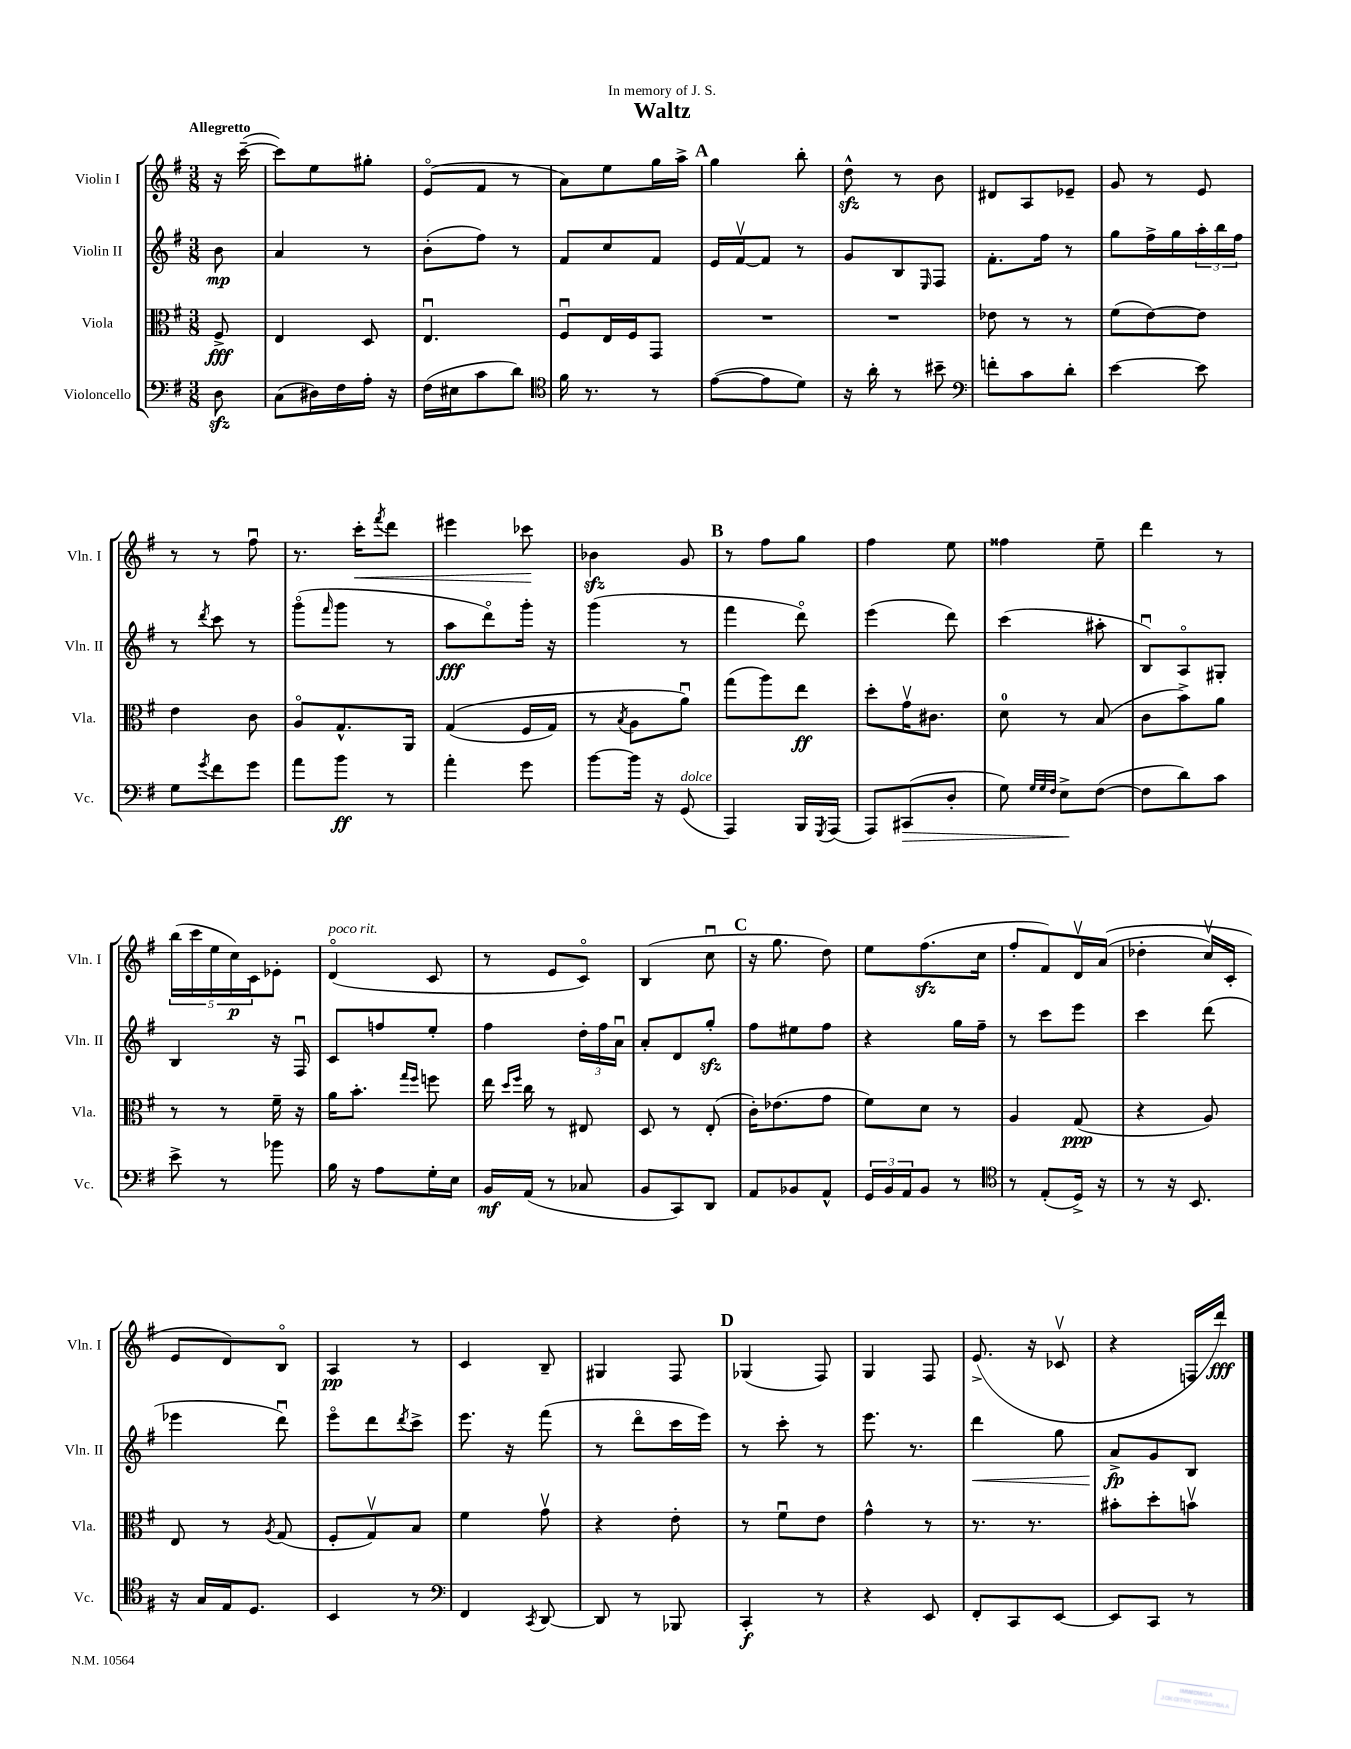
\header { title = "Waltz" dedication = "In memory of J. S." }
<<
\new StaffGroup <<
\new Staff = "s0" \with { instrumentName = "Violin I" shortInstrumentName = "Vln. I" } {
    \clef treble \key g \major \numericTimeSignature \time 3/8 \partial 8 \tempo "Allegretto"
    r16 c'''16~--( |
    c'''8) e''8 gis''8-. |
    e'8\flageolet( fis'8 r8 |
    a'8) e''8 g''16 a''16-> |
    \mark \markup { \bold "A" } g''4 b''8-. |
    d''8-^\sfz r8 b'8 |
    dis'8 a8 ees'8-- |
    g'8 r8 e'8 |
    r8 r8 fis''8\downbow |
    r8. c'''16-.\< \acciaccatura { fis'''8 } d'''8 |
    eis'''4 ces'''8\! |
    bes'4\sfz g'8 |
    \mark \markup { \bold "B" } r8 fis''8 g''8 |
    fis''4 e''8 |
    fisis''4 e''8-- |
    d'''4 r8 |
    \tuplet 5/4 { b''16( c'''16 e''16 c''16\p) c'16 } ees'8-. |
    d'4\flageolet^\markup { \italic "poco rit." }( c'8 |
    r8 e'8 c'8\flageolet) |
    b4( c''8\downbow |
    \mark \markup { \bold "C" } r16 g''8. d''8) |
    e''8 fis''8.\sfz( c''16 |
    fis''8-. fis'8) d'16\upbow a'16(\( |
    des''4-. c''16\upbow) c'16-. |
    e'8 d'8\) b8\flageolet |
    a4\pp r8 |
    c'4 b8-- |
    gis4 fis8 |
    \mark \markup { \bold "D" } ges4( fis8) |
    g4 fis8 |
    e'8.->( r16 ces'8\upbow |
    r4 f16 d'''16\fff) \bar "|." |
}
\new Staff = "s1" \with { instrumentName = "Violin II" shortInstrumentName = "Vln. II" } {
    \clef treble \key g \major \numericTimeSignature \time 3/8 \partial 8
    b'8\mp |
    a'4 r8 |
    b'8-.( fis''8) r8 |
    fis'8 c''8 fis'8 |
    \mark \markup { \bold "A" } e'16 fis'16~\upbow fis'8 r8 |
    g'8 b8 \grace { e16 } fis8 |
    fis'8.-. fis''16 r8 |
    g''8 fis''16-> g''16 \tuplet 3/2 { a''16-. b''16 fis''16 } |
    r8 \acciaccatura { d'''8 } c'''8 r8 |
    g'''8\flageolet( \grace { fis'''16 } g'''8 r8 |
    a''8\fff d'''8\flageolet) g'''16-. r16 |
    g'''4( r8 |
    \mark \markup { \bold "B" } fis'''4 d'''8\flageolet) |
    e'''4( d'''8) |
    c'''4( ais''8-. |
    b8\downbow) a8\flageolet gis8-. |
    b4 r16 fis16\downbow |
    c'8 f''8 e''8-. |
    fis''4 \tuplet 3/2 { d''16-. fis''16 a'16\downbow } |
    a'8-. d'8 g''8-.\sfz |
    \mark \markup { \bold "C" } fis''8 eis''8 fis''8 |
    r4 g''16 fis''16-- |
    r8 c'''8 e'''8 |
    c'''4 d'''8( |
    ees'''4 d'''8\downbow) |
    e'''8\flageolet d'''8 \acciaccatura { d'''8 } c'''8-> |
    e'''8. r16 fis'''8( |
    r8 d'''8\flageolet c'''16 e'''16) |
    \mark \markup { \bold "D" } r8 c'''8-. r8 |
    e'''8. r8. |
    d'''4\< g''8 |
    a'8->\fp\! g'8 b8 \bar "|." |
}
\new Staff = "s2" \with { instrumentName = "Viola" shortInstrumentName = "Vla." } {
    \clef alto \key g \major \numericTimeSignature \time 3/8 \partial 8
    fis8->\fff |
    e4 d8 |
    e4.\downbow |
    fis8\downbow e16 fis16 g,8 |
    \mark \markup { \bold "A" } R4. |
    R4. |
    ees'8 r8 r8 |
    fis'8( e'8~) e'8 |
    e'4 c'8 |
    a8\flageolet g8.-^ a,16 |
    g4(\( fis16 g16) |
    r8 \acciaccatura { b8 } a8 a'8\downbow\) |
    \mark \markup { \bold "B" } g''8( a''8) e''8\ff |
    d''8-. g'16\upbow cis'8. |
    d'8-0 r8 b8( |
    c'8 b'8->) a'8 |
    r8 r8 fis'16-- r16 |
    a'16 b'8.-. \grace { g''16 fis''16 } f''8 |
    e''16 \grace { d''16 fis''16 } c''16 r8 eis8 |
    d8 r8 e8-.( |
    \mark \markup { \bold "C" } c'16-.) ees'8.( g'8 |
    fis'8) d'8 r8 |
    a4 g8\ppp( |
    r4 a8) |
    e8 r8 \acciaccatura { a8 } g8( |
    fis8-. g8\upbow) b8 |
    fis'4 g'8\upbow |
    r4 e'8-. |
    \mark \markup { \bold "D" } r8 fis'8\downbow e'8 |
    g'4-^ r8 |
    r8. r8. |
    bis'8-. d''8-. b'8\upbow \bar "|." |
}
\new Staff = "s3" \with { instrumentName = "Violoncello" shortInstrumentName = "Vc." } {
    \clef bass \key g \major \numericTimeSignature \time 3/8 \partial 8
    d8\sfz |
    c8( dis16) fis16 a16-. r16 |
    fis16( eis16 c'8 d'8) |
    \clef tenor fis'16 r8. r8 |
    \mark \markup { \bold "A" } e'8~( e'8 d'8) |
    r16 a'16-. r8 bis'8-- |
    \clef bass f'8-. c'8 d'8-. |
    e'4~ e'8 |
    g8 \acciaccatura { g'8 } fis'8 g'8 |
    a'8 b'8\ff r8 |
    a'4-. g'8 |
    b'8~ b'16 r16 g,8^\markup { \italic "dolce" }( |
    \mark \markup { \bold "B" } a,,4) b,,16 \acciaccatura { g,,8 } a,,16( |
    a,,8) cis,8\>( d8-. |
    g8) \grace { g32 g32 fis32 } e8->\! fis8~( |
    fis8 d'8) c'8 |
    e'8-> r8 bes'8 |
    b16 r16 a8 g16-. e16 |
    b,16\mf a,16( r8 ces8 |
    b,8 c,8) d,8 |
    \mark \markup { \bold "C" } a,8 bes,8 a,8-^ |
    \tuplet 3/2 { g,16 b,16 a,16 } b,8 r8 |
    \clef tenor r8 e8-.( d16->) r16 |
    r8 r16 b,8. |
    r16 g16 e16 d8. |
    b,4 r8 |
    \clef bass fis,4 \acciaccatura { c,8 } d,8~ |
    d,8 r8 bes,,8 |
    \mark \markup { \bold "D" } c,4-.\f r8 |
    r4 e,8 |
    fis,8-. c,8 e,8~ |
    e,8 c,8 r8 \bar "|." |
}
>>
>>
\layout { \context { \Score \remove "Bar_number_engraver" } }
